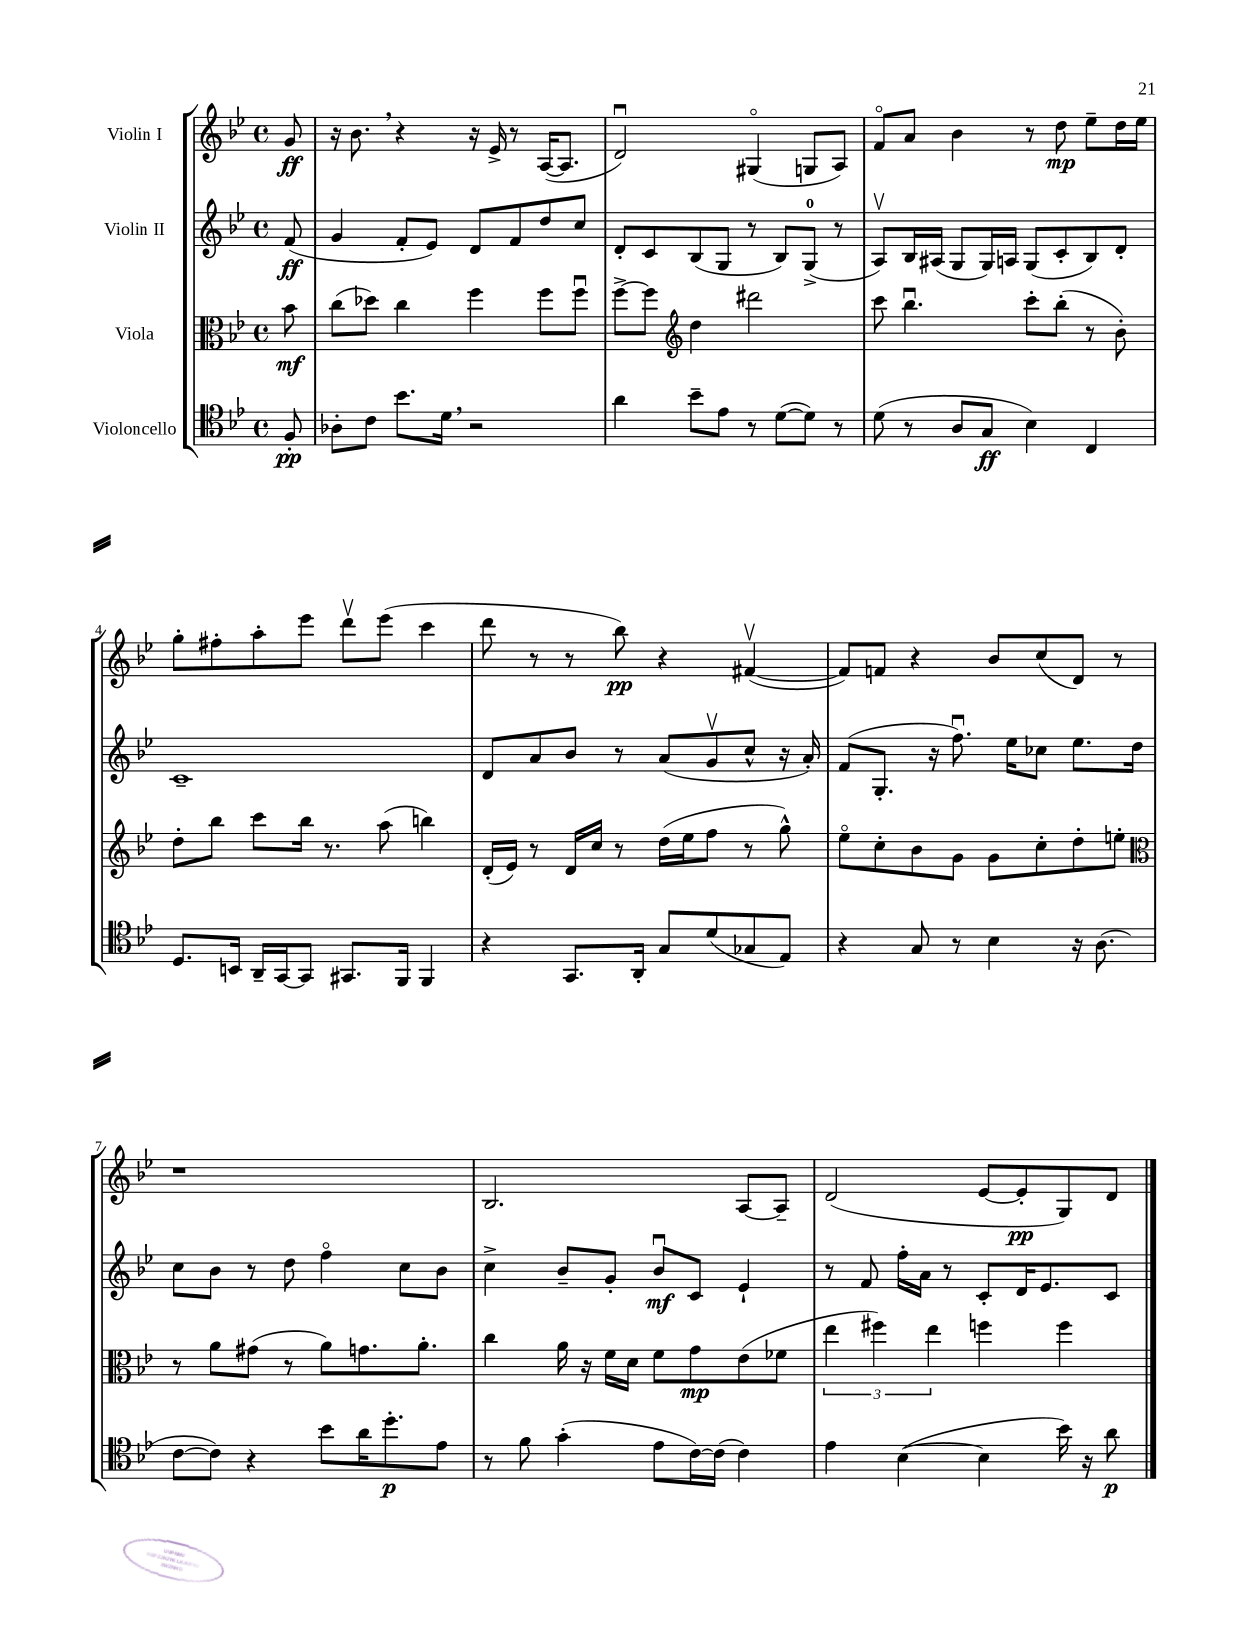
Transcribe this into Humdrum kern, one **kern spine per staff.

**kern	**dynam	**kern	**dynam	**kern	**dynam	**kern	**dynam
*part4	*part4	*part3	*part3	*part2	*part2	*part1	*part1
*staff4	*staff4	*staff3	*staff3	*staff2	*staff2	*staff1	*staff1
*I"Violoncello	*	*I"Viola	*	*I"Violin II	*	*I"Violin I	*
*clefC4	*	*clefC3	*	*clefG2	*	*clefG2	*
*k[b-e-]	*	*k[b-e-]	*	*k[b-e-]	*	*k[b-e-]	*
*M4/4	*	*M4/4	*	*M4/4	*	*M4/4	*
*met(c)	*	*met(c)	*	*met(c)	*	*met(c)	*
=	=	=	=	=	=	=	=
8F'/	pp	8b-\	mf	(8f/	ff	8g/	ff
=1	=1	=1	=1	=1	=1	=1	=1
8A-X'\L	.	(8cc\L	.	4g/	.	16r	.
.	.	.	.	.	.	8.b-,\	.
8c\J	.	8dd-X\J)	.	.	.	.	.
8.b-\L	.	4cc\	.	8f'/L	.	4r	.
.	.	.	.	8e-/J)	.	.	.
16d,\Jk	.	.	.	.	.	.	.
2r	.	4ff\	.	8d/L	.	16r	.
.	.	.	.	.	.	16e-^/	.
.	.	.	.	8f/	.	8r	.
.	.	8ff\L	.	8dd/	.	([16A/KL	.
.	.	.	.	.	.	8.A/J]	.
.	.	8ffu\J	.	8cc/J	.	.	.
=2	=2	=2	=2	=2	=2	=2	=2
4a\	.	[8ff^\L	.	8d'/L	.	2du/)	.
.	.	8ff\J]	.	8c/	.	.	.
*	*	*clefG2	*	*	*	*	*
8b-~\L	.	4dd\	.	(8B-/	.	.	.
8e-\J	.	.	.	8G/J	.	.	.
8r	.	2ddd#X\	.	8r	.	(4G#X/	.
([8d\L	.	.	.	8B-/L)	.	.	.
8d\J])	.	.	.	(8G^/J	.	8Gn/L	.
8r	.	.	.	8r	.	8A/J)	.
=3	=3	=3	=3	=3	=3	=3	=3
(8d\	.	8ccc\	.	8Av/L)	.	8f/L	.
8r	.	4.bb-u\	.	16B-/L	.	8a/J	.
.	.	.	.	(16A#X/JJ	.	.	.
8A/L	.	.	.	8G/L	.	4b-\	.
8G/J	ff	.	.	16G/L)	.	.	.
.	.	.	.	16An/JJ	.	.	.
4B-\)	.	8ccc'\L	.	(8G/L	.	8r	.
.	.	(8bb-'\J	.	8c'/	.	8dd\	mp
4C/	.	8r	.	8B-/)	.	8ee-~\L	.
.	.	8b-'\)	.	8d'/J	.	16dd\L	.
.	.	.	.	.	.	16ee-\JJ	.
!!LO:LB:g=z
=4	=4	=4	=4	=4	=4	=4	=4
8.D/L	.	8dd'\L	.	1c~	.	8gg'\L	.
.	.	8bb-\J	.	.	.	8ff#X'\	.
16BBn/Jk	.	.	.	.	.	.	.
16AA~/LL	.	8ccc\L	.	.	.	8aa'\	.
[16GG/J	.	.	.	.	.	.	.
8GG/J]	.	16bb-\Jk	.	.	.	8eee-\J	.
.	.	8.r	.	.	.	.	.
8.GG#X/L	.	.	.	.	.	8dddv\L	.
.	.	(8aa\	.	.	.	(8eee-\J	.
16FF/Jk	.	.	.	.	.	.	.
4FF/	.	4bbn\)	.	.	.	4ccc\	.
=5	=5	=5	=5	=5	=5	=5	=5
4r	.	(16d'/LL	.	8d/L	.	8ddd\	.
.	.	16e-/JJ)	.	.	.	.	.
.	.	8r	.	8a/	.	8r	.
8.GG/L	.	16d/LL	.	8b-/J	.	8r	.
.	.	16cc/JJ	.	.	.	.	.
.	.	8r	.	8r	.	8bb-\)	pp
16AA'/Jk	.	.	.	.	.	.	.
8G/L	.	(16dd\LL	.	(8a/L	.	4r	.
.	.	16ee-\J	.	.	.	.	.
(8d/	.	8ff\J	.	8gv/	.	.	.
8G-X/	.	8r	.	8cc^^/J	.	([4f#Xv/	.
8E-/J)	.	8gg^^\)	.	16r	.	.	.
.	.	.	.	16a'/)	.	.	.
=6	=6	=6	=6	=6	=6	=6	=6
4r	.	8ee-\L	.	(8f/L	.	8f#/L])	.
.	.	8cc'\	.	8.G'/J	.	8fn/J	.
8G/	.	8b-\	.	.	.	4r	.
.	.	.	.	16r	.	.	.
8r	.	8g\J	.	8.ffu\)	.	.	.
4B-\	.	8g\L	.	.	.	8b-/L	.
.	.	.	.	16ee-\KL	.	.	.
.	.	8cc'\	.	8cc-X\J	.	(8cc/	.
16r	.	8dd'\	.	8.ee-\L	.	8d/J)	.
(8.A\	.	.	.	.	.	.	.
.	.	8een'\J	.	.	.	8r	.
.	.	.	.	16dd\Jk	.	.	.
!!LO:LB:g=z
=7	=7	=7	=7	=7	=7	=7	=7
*	*	*clefC3	*	*	*	*	*
[8c\L	.	8r	.	8cc\L	.	1r	.
8c\J])	.	8a\L	.	8b-\J	.	.	.
4r	.	(8g#X\J	.	8r	.	.	.
.	.	8r	.	8dd\	.	.	.
8b-\L	.	8a\L)	.	4ff\	.	.	.
16a\K	.	8.gn\	.	.	.	.	.
8.dd'\	p	.	.	.	.	.	.
.	.	.	.	8cc\L	.	.	.
.	.	8.a'\J	.	.	.	.	.
8e-\J	.	.	.	8b-\J	.	.	.
=8	=8	=8	=8	=8	=8	=8	=8
8r	.	4cc\	.	4cc^\	.	2.B-/	.
8f\	.	.	.	.	.	.	.
(4g'\	.	16a\	.	8b-~/L	.	.	.
.	.	16r	.	.	.	.	.
.	.	16f\LL	.	8g'/J	.	.	.
.	.	16d\JJ	.	.	.	.	.
8e-\L	.	8f\L	.	8b-u/L	mf	.	.
[16c\L)	.	8g\	mp	8c/J	.	.	.
(16c\JJ]	.	.	.	.	.	.	.
4c\)	.	(8e-\	.	4e-`/	.	[8A/L	.
.	.	8f-X\J	.	.	.	8A~/J]	.
=9	=9	=9	=9	=9	=9	=9	=9
4e-\	.	6ee-\	.	8r	.	(2d/	.
.	.	.	.	8f/	.	.	.
.	.	6ff#X\)	.	.	.	.	.
([4B-\	.	.	.	16ff'\LL	.	.	.
.	.	.	.	16a\JJ	.	.	.
.	.	6ee-\	.	.	.	.	.
.	.	.	.	8r	.	.	.
4B-\]	.	4ffn\	.	8c'/L	.	[8e-/L	.
.	.	.	.	16d/K	.	8e-'/]	pp
.	.	.	.	8.e-/	.	.	.
16b-\)	.	4ff\	.	.	.	8G/)	.
16r	.	.	.	.	.	.	.
8a\	p	.	.	8c/J	.	8d/J	.
==	==	==	==	==	==	==	==
*-	*-	*-	*-	*-	*-	*-	*-
